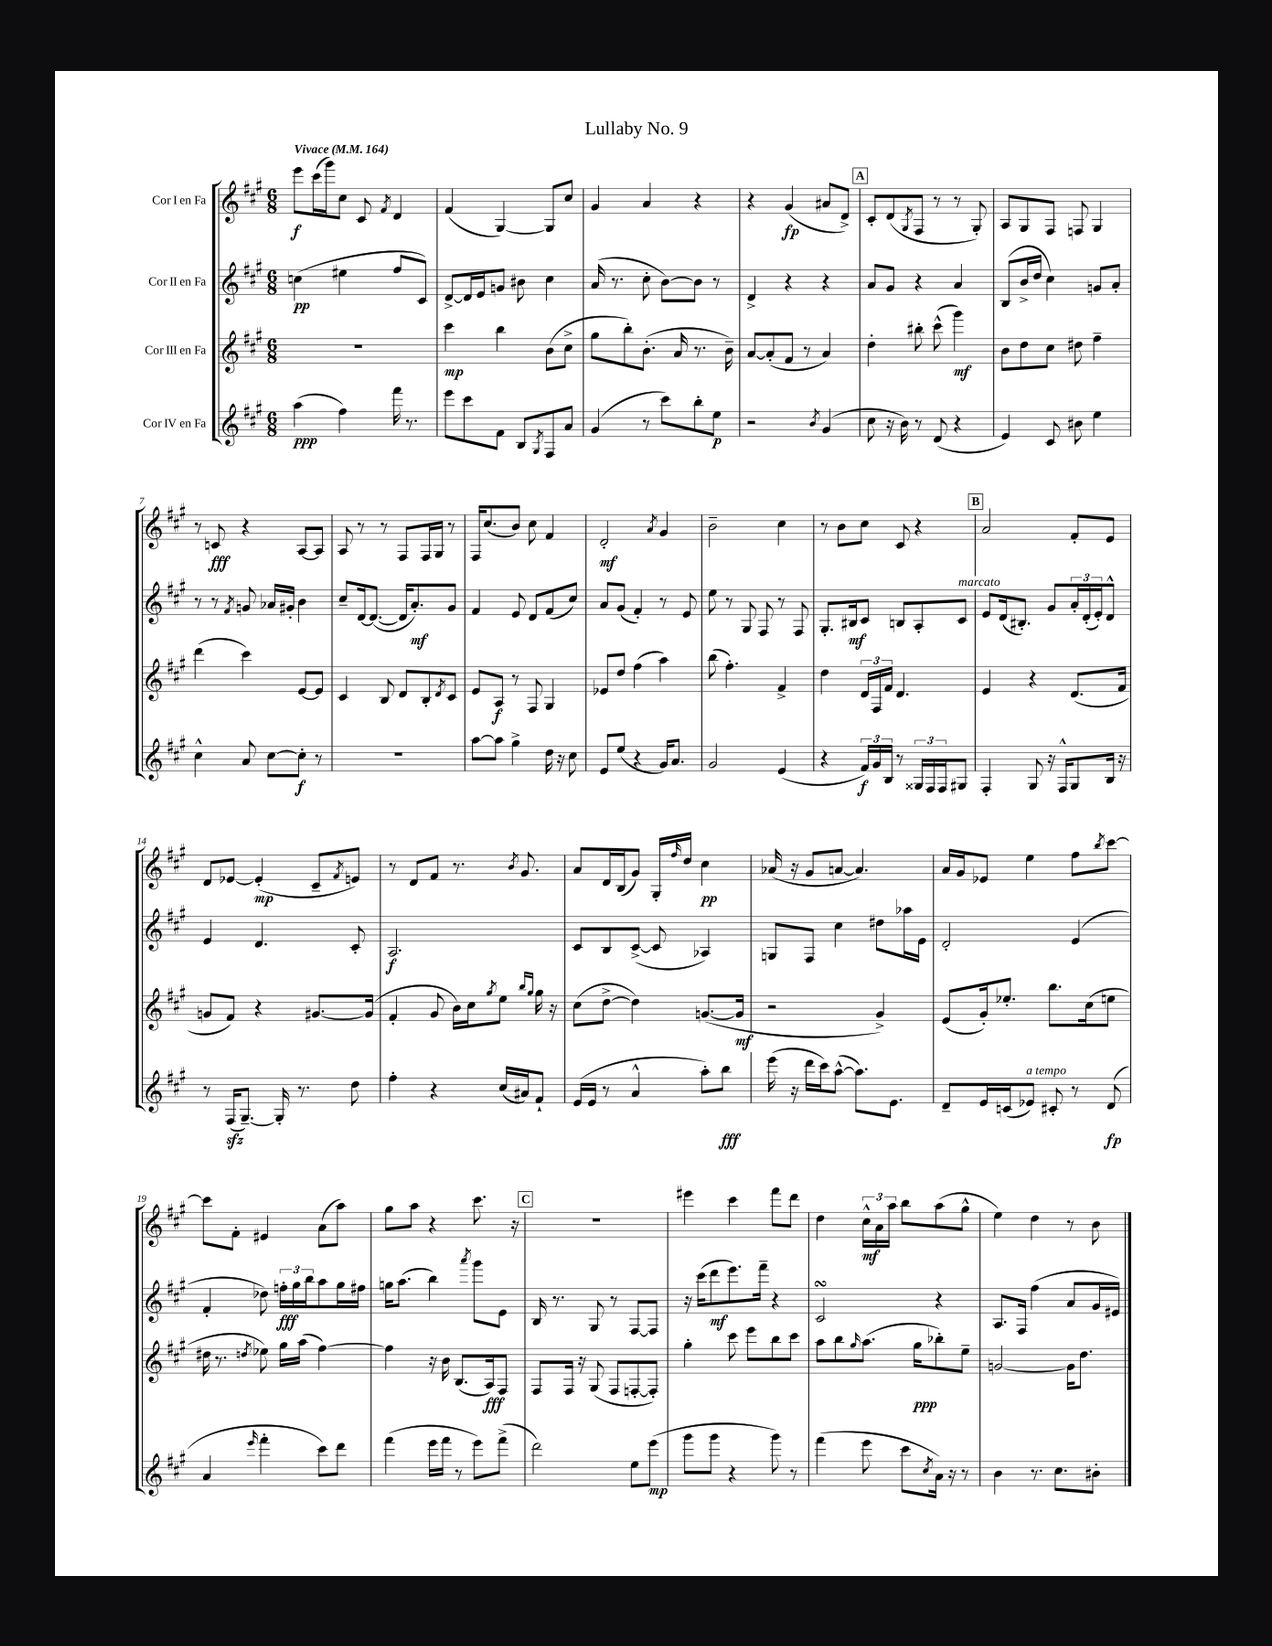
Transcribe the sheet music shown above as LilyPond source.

\header { title = "Lullaby No. 9" }
<<
\new StaffGroup <<
\new Staff = "s0" \with { instrumentName = "Cor I en Fa" } {
    \clef treble \key a \major \numericTimeSignature \time 6/8 \tempo "Vivace" 4 = 164
    e'''8\f cis'''16( gis'''16) cis''8 cis'8 \acciaccatura { fis'8 } d'4 |
    fis'4( gis4~) gis8 cis''8 |
    gis'4 a'4 r4 |
    r4 gis'4\fp( ais'8 d'8->) |
    \mark \markup { \box "A" } cis'8-. d'8( \acciaccatura { gis8 } fis8 r8 r8 gis8-.) |
    a8 gis8 fis8 f8 gis4 |
    r8 c'8\fff r4 a8~ a8 |
    a8 r8 r8 fis8 fis16 gis16 r8 |
    fis16 cis''8.( b'8) cis''8 fis'4 |
    d'2-.\mf \acciaccatura { a'8 } gis'4 |
    b'2-- cis''4 |
    r8 b'8 cis''8 cis'8 r4 |
    \mark \markup { \box "B" } a'2 fis'8-. e'8 |
    d'8 ees'8~ ees'4-.\mp( cis'8-- \acciaccatura { fis'8 } e'8) |
    r8 d'8 fis'8 r8. \acciaccatura { b'8 } gis'8. |
    a'8 d'16 b16( gis'8) gis16-. \grace { fis''16 } d''16 cis''4\pp |
    aes'16( r16 gis'8 a'8~ a'4.) |
    a'16 gis'16 ees'8 e''4 fis''8 \acciaccatura { b''8 } cis'''8~ |
    cis'''8 fis'8-. eis'4 a'8( a''8) |
    gis''8 a''8 r4 cis'''8. r16 |
    \mark \markup { \box "C" } R2. |
    eis'''4 cis'''4 fis'''8 d'''8 |
    d''4 \tuplet 3/2 { cis''16-^\mf a'16 a''16 } b''8 a''8( gis''8-^ |
    e''4) d''4 r8 b'8 \bar "|." |
}
\new Staff = "s1" \with { instrumentName = "Cor II en Fa" } {
    \clef treble \key a \major \numericTimeSignature \time 6/8
    c''4\pp( eis''4 fis''8 cis'8) |
    d'8~-> d'16 e'16 g'8 bis'8 cis''4 |
    a'16( r8. cis''8-. b'8~) b'8 r8 |
    d'4-> r4 r4 |
    \mark \markup { \box "A" } a'8 gis'8 r4 a'4 |
    b8( b'16-> d''16 cis''4) g'8 a'8-. |
    r8 r8 \acciaccatura { fis'8 } g'8 aes'16 gis'16-. b'4 |
    cis''8-- d'16~ d'8.~( d'16 a'8.-.\mf) gis'8 |
    fis'4 e'8 d'8 fis'8( cis''8) |
    a'8 gis'8( fis'4-.) r8 e'8 |
    e''8 r8 gis8 fis8 r8 fis8 |
    gis8.-. bis16\mf cis'8 b8 a8-. cis'8^\markup { \italic "marcato" } |
    \mark \markup { \box "B" } e'8 d'16( bis8.-.) gis'8 \tuplet 3/2 { a'16-. d'16-.( e'16-.) } d'8-^ |
    e'4 d'4. cis'8-. |
    a2.\f |
    cis'8 b8 cis'8~->( cis'8 aes4) |
    g8 fis8 cis''4 dis''8 aes''16 e'16 |
    d'2-. e'4( |
    fis'4-. des''8) \tuplet 3/2 { f''16-.\fff gis''16 b''16 } a''8 gis''16 fis''16 |
    g''16 a''8.( b''4) \acciaccatura { a'''8 } gis'''8 e'8 |
    \mark \markup { \box "C" } b16 r8. gis8 r8 fis8~ fis8 |
    r16 cis'''16( d'''8\mf e'''8.) fis'''16-- r4 |
    cis'2\turn r4 |
    a8. fis16 fis''4( a'8 gis'16 eis'16) \bar "|." |
}
\new Staff = "s2" \with { instrumentName = "Cor III en Fa" } {
    \clef treble \key a \major \numericTimeSignature \time 6/8
    R2. |
    cis'''4\mp b''4 b'8( cis''8-> |
    gis''8 b''8-.) b'8.-.( a'16 r8. b'16--) |
    a'8~ a'8-.( fis'8 r8 a'4) |
    \mark \markup { \box "A" } d''4-. bis''8-. cis'''8-^( gis'''4\mf) |
    b'8 d''8 cis''8 dis''8 fis''4-- |
    d'''4( cis'''4) e'8~ e'8 |
    cis'4 b8 d'8 b8-. \acciaccatura { d'8 } cis'8 |
    e'8 a8\f r8 fis8 gis4 |
    ees'8 d''8 fis''4( a''4) |
    b''8( fis''4.-.) fis'4-> |
    d''4 \tuplet 3/2 { d'16 fis16 fis'16 } d'4. |
    \mark \markup { \box "B" } e'4 r4 d'8.( fis'16 |
    g'8 fis'8) r4 gis'8.~ gis'16( |
    fis'4-. gis'8 b'16) cis''16 \acciaccatura { gis''8 } e''8 \grace { b''16 gis''16 } gis''16 r16 |
    cis''8( d''8~-> d''4) g'8.~( g'16\mf |
    r2 gis'4->) |
    e'8( gis'16-.) ees''8.-. b''8. cis''16( e''8 |
    dis''16 r8. \acciaccatura { d''8 } ees''8) gis''16 a''16( fis''4~) |
    fis''4 r16 b'16 b8.( a16\fff) fis8 |
    \mark \markup { \box "C" } fis8 fis16 r16 gis8( fis8 f8~-. f8-.) |
    gis''4-. cis'''8 e'''8 b''8 cis'''8 |
    a''8 b''8 \grace { gis''16 } a''8.( gis''16\ppp bes''8-.) e''8-- |
    g'2~ g'16 d''8. \bar "|." |
}
\new Staff = "s3" \with { instrumentName = "Cor IV en Fa" } {
    \clef treble \key a \major \numericTimeSignature \time 6/8
    a''4\ppp( fis''4) fis'''16 r8. |
    e'''8 cis'''8 fis'8 b8 \acciaccatura { gis8 } fis8 a'8 |
    gis'4( r8 cis'''8) b''8-. e''8\p |
    r2 \acciaccatura { b'8 } gis'4( |
    \mark \markup { \box "A" } cis''8 r16 b'16) r8 d'8( r4 |
    e'4) cis'8 bis'8 e''4 |
    cis''4-^ a'8 cis''8~ cis''8-.\f r8 |
    R2. |
    a''8~ a''8 gis''4-> d''16 r16 cis''8 |
    e'8 e''8( r4 gis'16) a'8. |
    gis'2 e'4( |
    r4 \tuplet 3/2 { fis'16\f) gis'16 b16 } r8 \tuplet 3/2 { gisis16 fis16 fis16 } gis8 |
    \mark \markup { \box "B" } fis4-. gis8 r16 fis16-^ gis8 b16 r16 |
    r8 fis16\sfz( gis8.~--) gis16-. r8. d''8 |
    fis''4-. r4 cis''16( ais'16) fis'8-! |
    e'16( e'16 r8 a'4-^ a''8-.) b''8\fff |
    e'''16( r16 d'''16 cis'''16) a''8~-^( a''8.) e'8. |
    d'8-- e'16 c'16( ees'8^\markup { \italic "a tempo" }) cis'8-. r8 d'8\fp( |
    a'4 \grace { e'''16 } fis'''4-. cis'''8) d'''8 |
    fis'''4( e'''16 fis'''16 r8 e'''8) fis'''8->( |
    \mark \markup { \box "C" } d'''2) e''8 e'''8\mp( |
    gis'''8 gis'''8 r4 gis'''8) r8 |
    fis'''4( e'''8 cis'''8 \acciaccatura { cis''8 } a'16) r16 r8 |
    b'4 r8. cis''8. bis'8-. \bar "|." |
}
>>
>>
